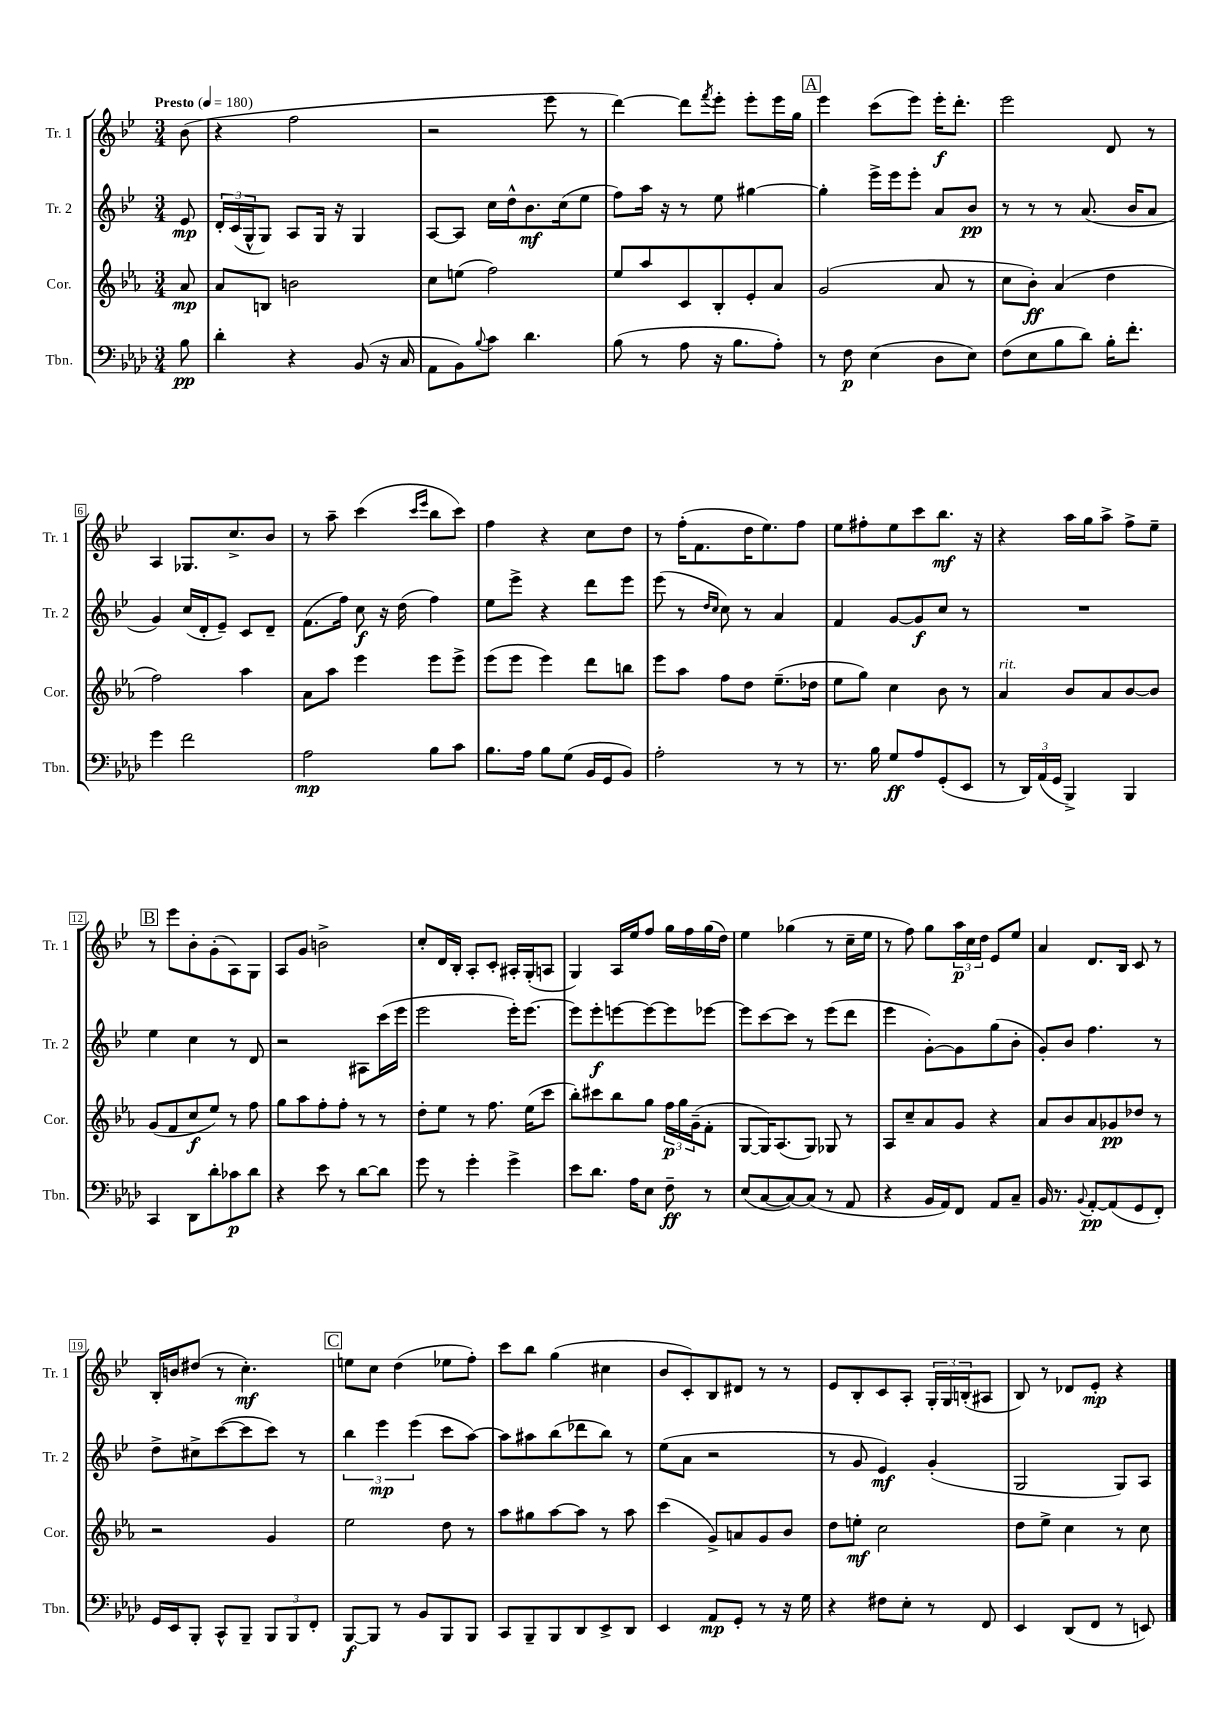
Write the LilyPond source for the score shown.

<<
\new StaffGroup <<
\new Staff = "s0" \with { instrumentName = "Tr. 1" shortInstrumentName = "Tr. 1" } {
    \clef treble \key bes \major \numericTimeSignature \time 3/4 \partial 8 \tempo "Presto" 4 = 180
    bes'8( |
    r4 f''2 |
    r2 ees'''8 r8 |
    d'''4~) d'''8 \acciaccatura { f'''8 } ees'''8-. ees'''8-. ees'''16 g''16 |
    \mark \markup { \box "A" } ees'''4 c'''8( ees'''8) ees'''16-.\f d'''8.-. |
    ees'''2 d'8 r8 |
    a4 ges8. c''8.-> bes'8 |
    r8 a''8-- c'''4( \grace { c'''16 ees'''16 } bes''8 c'''8) |
    f''4 r4 c''8 d''8 |
    r8 f''16-.( f'8. d''16 ees''8.) f''8 |
    ees''8 fis''8-. ees''8 c'''8 bes''8.\mf r16 |
    r4 a''16 g''16 a''8-> f''8-> ees''8-- |
    \mark \markup { \box "B" } r8 ees'''8 bes'8-. g'8-.( a8) g8 |
    a8 g'8 b'2-> |
    c''8-. d'16 bes16-. a8-. c'8-. ais16-. g16-.( a8 |
    g4) a16 ees''16 f''8 g''16 f''16 g''16( d''16) |
    ees''4 ges''4( r8 c''16-- ees''16 |
    r8 f''8) g''8 \tuplet 3/2 { a''16\p c''16 d''16 } ees'8 ees''8 |
    a'4 d'8. bes16 c'8 r8 |
    bes16-. b'16 dis''8( r8 c''4.-.\mf) |
    \mark \markup { \box "C" } e''8 c''8 d''4( ees''8 f''8-.) |
    c'''8 bes''8 g''4( cis''4 |
    bes'8 c'8-.) bes8 dis'8 r8 r8 |
    ees'8 bes8-. c'8 a8-. \tuplet 3/2 { g16-. g16 b16-.( } ais8 |
    bes8) r8 des'8 ees'8-.\mp r4 \bar "|." |
}
\new Staff = "s1" \with { instrumentName = "Tr. 2" shortInstrumentName = "Tr. 2" } {
    \clef treble \key bes \major \numericTimeSignature \time 3/4 \partial 8
    ees'8\mp |
    \tuplet 3/2 { d'16-. c'16( g16-^ } g8) a8 g16 r16 g4 |
    a8~ a8 c''16 d''16-^ bes'8.\mf c''16( ees''8 |
    f''8) a''16 r16 r8 ees''8 gis''4~ |
    \mark \markup { \box "A" } gis''4-. ees'''16-> ees'''16 ees'''8-. a'8 bes'8\pp |
    r8 r8 r8 a'8.( bes'16 a'8 |
    g'4) c''16( d'16-. ees'8--) c'8 d'8-- |
    f'8.( f''16) c''8\f r16 d''16( f''4) |
    ees''8 ees'''8-> r4 d'''8 ees'''8 |
    ees'''8( r8 \grace { d''16 c''16 } c''8) r8 a'4 |
    f'4 g'8~ g'8\f c''8 r8 |
    R2. |
    \mark \markup { \box "B" } ees''4 c''4 r8 d'8 |
    r2 ais8 c'''16( ees'''16 |
    ees'''2 ees'''16-.) ees'''8.~ |
    ees'''8 ees'''8-.\f e'''8~ e'''8~ e'''8 ees'''8~ |
    ees'''8 c'''8~ c'''8 r8 ees'''8( d'''8 |
    ees'''4 g'8~-.) g'8 g''8( bes'8-. |
    g'8-.) bes'8 f''4. r8 |
    d''8-> cis''8-> c'''8~( c'''8 c'''8) r8 |
    \mark \markup { \box "C" } \tuplet 3/2 { bes''4 ees'''4\mp ees'''4( } c'''8 a''8~) |
    a''8 ais''8 bes''8( des'''8 bes''8) r8 |
    ees''8( a'8 r2 |
    r8 g'8 ees'4\mf) g'4-.( |
    g2 g8) a8 \bar "|." |
}
\new Staff = "s2" \with { instrumentName = "Cor." shortInstrumentName = "Cor." } {
    \clef treble \key ees \major \numericTimeSignature \time 3/4 \partial 8
    aes'8\mp |
    aes'8 b8 b'2 |
    c''8 e''8( f''2) |
    ees''8 aes''8 c'8 bes8-. ees'8-. aes'8 |
    \mark \markup { \box "A" } g'2( aes'8 r8 |
    c''8 bes'8-.\ff) aes'4( d''4 |
    f''2) aes''4 |
    aes'8 aes''8 ees'''4 ees'''8 ees'''8-> |
    ees'''8( ees'''8 ees'''4) d'''8 b''8 |
    ees'''8 aes''8 f''8 d''8 ees''8.--( des''16 |
    ees''8 g''8) c''4 bes'8 r8 |
    aes'4^\markup { \italic "rit." } bes'8 aes'8 bes'8~ bes'8 |
    \mark \markup { \box "B" } g'8( f'8 c''8\f ees''8) r8 f''8 |
    g''8 aes''8 f''8-. f''8-. r8 r8 |
    d''8-. ees''8 r8 f''8. ees''16( c'''8 |
    bes''8-.) cis'''8 bes''8 g''8 \tuplet 3/2 { f''16\p g''16 g'16--( } f'8-. |
    g8~ g16) aes8.( g8) ges8 r8 |
    aes8 c''8-- aes'8 g'8 r4 |
    aes'8 bes'8 aes'8 ges'8\pp des''8 r8 |
    r2 g'4 |
    \mark \markup { \box "C" } ees''2 d''8 r8 |
    aes''8 gis''8 aes''8~ aes''8 r8 aes''8 |
    c'''4( g'8->) a'8 g'8 bes'8 |
    d''8 e''8-.\mf c''2 |
    d''8 ees''8-> c''4 r8 c''8 \bar "|." |
}
\new Staff = "s3" \with { instrumentName = "Tbn." shortInstrumentName = "Tbn." } {
    \clef bass \key aes \major \numericTimeSignature \time 3/4 \partial 8
    bes8\pp |
    des'4-. r4 bes,8( r16 c16 |
    aes,8 bes,8) \appoggiatura { bes8 } c'8 des'4. |
    bes8( r8 aes8 r16 bes8. aes8-.) |
    \mark \markup { \box "A" } r8 f8\p ees4( des8 ees8) |
    f8( ees8 bes8 des'8) bes16-. f'8.-. |
    g'4 f'2 |
    aes2\mp bes8 c'8 |
    bes8. aes16 bes8 g8( bes,16 g,16 bes,8) |
    aes2-. r8 r8 |
    r8. bes16 g8\ff aes8 g,8-.( ees,8 |
    r8 \tuplet 3/2 { des,16) aes,16( g,16 } bes,,4->) bes,,4 |
    \mark \markup { \box "B" } c,4 des,8 des'8-. ces'8\p des'8 |
    r4 ees'8 r8 des'8~ des'8 |
    g'8 r8 g'4-. g'4-> |
    ees'8 des'8. aes16 ees8 f8--\ff r8 |
    ees8( c8~ c8~) c8( r8 aes,8 |
    r4 bes,16 aes,16) f,8 aes,8 c8-- |
    bes,16 r8. \appoggiatura { bes,8 } aes,8~-.\pp aes,8( g,8 f,8-.) |
    g,16 ees,16 bes,,8-. c,8-^ bes,,8-- \tuplet 3/2 { bes,,8 bes,,8 f,8-. } |
    \mark \markup { \box "C" } bes,,8~\f bes,,8 r8 bes,8 bes,,8 bes,,8 |
    c,8 bes,,8-- bes,,8 des,8 ees,8-> des,8 |
    ees,4 aes,8\mp g,8-. r8 r16 g16 |
    r4 fis8 ees8-. r8 f,8 |
    ees,4 des,8( f,8 r8 e,8) \bar "|." |
}
>>
>>
\layout { \context { \Score \override BarNumber.stencil = #(make-stencil-boxer 0.1 0.3 ly:text-interface::print) } }
